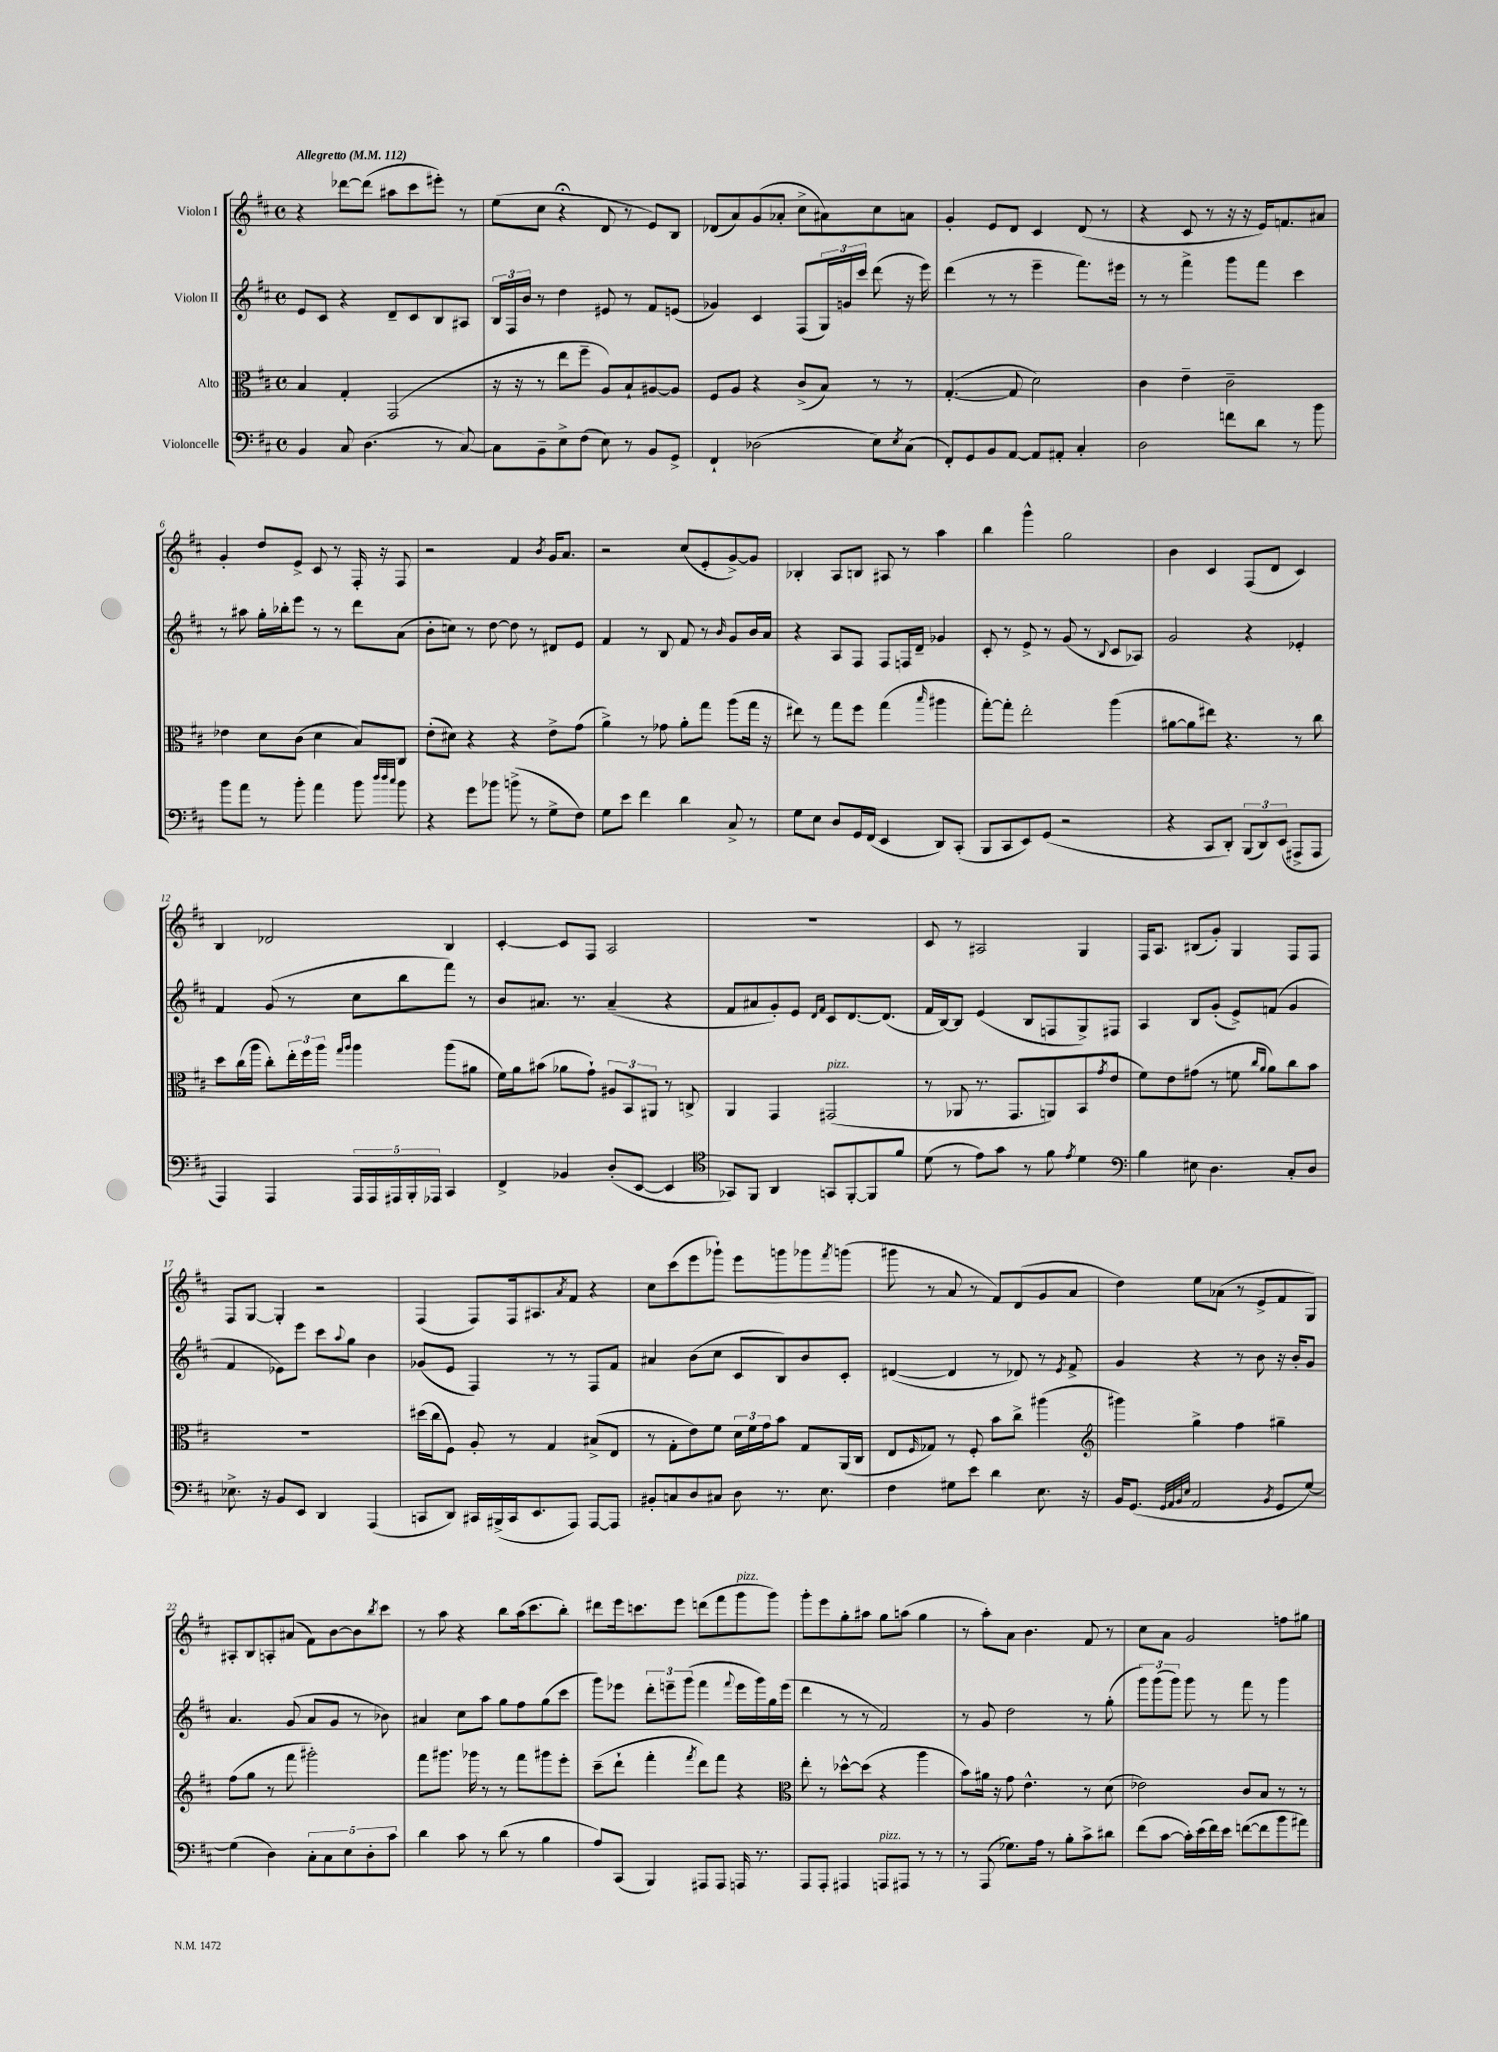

**kern	**kern	**kern	**kern
*staff4	*staff3	*staff2	*staff1
*clefF4	*clefC3	*clefG2	*clefG2
*k[f#c#]	*k[f#c#]	*k[f#c#]	*k[f#c#]
*M4/4	*M4/4	*M4/4	*M4/4
*met(c)	*met(c)	*met(c)	*met(c)
*MM112	*MM112	*MM112	*MM112
4BB/	4B/	8e/L	4r
.	.	8c#/J	.
8C#/	4G'/	4r	[8ddd-\L
(4.D\	.	.	(8ddd-\]J
.	(2GG/	8d~/L	8aa#\L
.	.	8c#/	8ccc#\
8r	.	8B/	8eee#'\J)
[8C#/)	.	8A#/J	8r
=	=	=	=
8C#\]L	16r	24B/LL	(8ee\L
.	.	24F#/	.
.	16r	.	.
.	.	24b/JJ	.
8BB~\	8r	8r	8cc#\J
8E^\	8ee\L	4dd\	4r;
(8F#\J	8ff#~\J	.	.
8E\)	8A/L)	8e#/	8d/
8r	8B`/	8r	8r
8BB/L	[8A#/	8f#/L	8e/L)
8GG^/J	8A#/]J	(8e/J	8B/J
=	=	=	=
4FF#`/	8F#/L	4g-/)	(8d-/L
.	8A/J	.	8a/)
(2D-\	4r	4c#/	(8g/
.	.	.	8a-'/J
.	(8c#^/L	(8F#/L	8cc#^\L
.	8B/J)	24G/L)	8a#\)
.	.	24g/	.
.	.	24ccc#/JJ	.
8E\L)	8r	(8ddd\	8cc#\
8qE/	.	.	.
(8C#\J	8r	16r	8a\J
.	.	16eee\)	.
=	=	=	=
8FF#'/L)	([4.G'/	(4ddd\	4g'/
8GG/	.	.	.
8BB/	.	8r	8e/L
[8AA/J	8G/]	8r	8d/J
8AA/]L	2d\)	4eee~\	4c#/
8AA#'/J	.	.	.
4C#'/	.	8.fff#\L)	(8d/
.	.	.	8r
.	.	16eee#\Jk	.
=	=	=	=
2D\	4c#\	8r	4r
.	.	8r	.
.	4e~\	4fff#^\	8c#/
.	.	.	8r
8f\L	2c#~\	8ggg\L	16r
.	.	.	16r
8d\J	.	8fff#\J	16e/LK)
.	.	.	8.f/
8r	.	4ccc#\	.
8b\	.	.	8a#/J
=	=	=	=
8b\L	4e-\	8r	4g'/
8a\J	.	8aa#\	.
8r	8d\L	16gg'\LL	8dd/L
.	.	16bb-'\J	.
8b'\	(8c#\J	8eee\J	8e^/J
4a\	4d\	8r	8c#/
.	.	8r	8r
8b\	8B/L)	8ddd\L	16F#'/
.	.	.	16r
32qqdd/LLL	.	.	.
32qqdd/	.	.	.
32qqcc#/JJJ	.	.	.
8b\	8C#/J	(8a\J	8F#/
=	=	=	=
4r	(8e'\L	8b'\L	2r
.	8d#\J)	8cc\J)	.
8g\L	4r	8r	.
8b-\J	.	[8dd\	.
(8b^\	4r	8dd\]	4f#/
8r	.	8r	.
.	.	.	8qb/
8G^\L	8e^\L	8d#/L	16g/LK
.	.	.	8.a/J
8F#\J)	(8g\J	8e/J	.
=	=	=	=
8G\L	4a^\)	4f#/	2r
8e\J	.	.	.
4f#\	8r	8r	.
.	8g-\	8B/	.
4d\	8a'\L	8f#/	(8cc#/L
.	8gg\J	8r	8e'/
.	.	16qqb/	.
8C#^/	(8aa\L	8g/L	[8g^/)
8r	16gg\Jk	16b/L	8g/]J
.	16r	16a/JJ	.
=	=	=	=
8G\L	8ee#\)	4r	4B-'/
8E\J	8r	.	.
8D/L	8gg\L	8A/L	8A/L
16GG/L	8ff#\J	8F#/J	8B/J
(16FF#/JJ	.	.	.
4EE/	(4gg\	8F#/L	8A#/
.	.	16F/L	8r
.	.	16d~/JJ	.
.	16qqbb/	.	.
8DD/L)	4aa#\	4g-/	4aa\
(8CC#'/J	.	.	.
=	=	=	=
8BBB/L	[8gg'\L)	8c#'/	4bb\
8CC#/	8gg'\]J	8r	.
8EE/)	2ee'\	8e^/	4ggg^^\
(8GG/J	.	8r	.
2r	.	(8g/	2gg\
.	.	8r	.
.	.	8qqB/	.
.	(4aa\	8c#/L	.
.	.	8A-/J)	.
=	=	=	=
4r	[8a#\L	2g/	4b\
.	8a#\]	.	.
8CC#/L	8ee#\J)	.	4c#/
8DD'/J)	4.r	.	.
(12BBB/L	.	4r	(8F#/L
12DD/)	.	.	.
.	.	.	8d/J
(12EE/J	.	.	.
8AAA#^/L	8r	4e-'/	4c#/)
8AAA#/J	8cc#\	.	.
=	=	=	=
4AAA/)	8dd\L	4f#/	4B/
.	(16cc#\L	.	.
.	16aa\JJ	.	.
4AAA/	8cc#'\L)	(8g/	2d-/
.	24ee'\L	8r	.
.	24ff#\	.	.
.	24aa\JJ	.	.
.	16qqgg/LL	.	.
.	16qqaa/JJ	.	.
20AAA/LL	4aa\	8cc#\L	.
20AAA/	.	.	.
20AAA#/	.	.	.
.	.	8bb\	.
20BBB'/	.	.	.
20AAA-/JJ	.	.	.
4CC#/	(8aa\L	8fff#\J)	4B/
.	8a#\J	8r	.
=	=	=	=
4FF#^/	16f#\LL)	8b/L	[4c#'/
.	16a\J	.	.
.	(8b#\J	8.a#/J	.
4BB-/	8a-\L	.	8c#/]L
.	.	8.r	.
.	8g`\J)	.	8F#/J
(8D'/L	12A#/L	(4a#~/	2A/
.	12BB/	.	.
[8EE/J	.	.	.
.	12AA#/J	.	.
4EE/]	8r	4r	.
.	8C^/	.	.
=	=	=	=
*clefC4	*	*	*
8GG-/L)	4AA/	8f#/L	1r
8FF#/J	.	8a#/	.
4AA/	4GG/	8g'/)	.
.	.	8e/J	.
.	.	16qqd/LL	.
.	.	16qqf#/JJ	.
8GG/L	(2GG#/	8c#/L	.
[8FF#'/	.	[8.d/	.
8FF#/]	.	.	.
.	.	(8.d/]J	.
8f#/J	.	.	.
=	=	=	=
(8d\	8r	16f#/LL	8c#/
.	.	[16B/J)	.
8r	8AA-/	8B/]J	8r
8e\L)	8.r	(4e/	2A#/
8g\J	.	.	.
.	8.GG/L	.	.
8r	.	8B/L	.
8f#\	8AA/)	8F/	.
8qe/	.	.	.
4d\	(8BB/	8G^/)	4G/
.	8qg/	.	.
.	8e/J	8F#/J	.
=	=	=	=
*clefF4	*	*	*
4B\	8f#\L)	4A/	16F#/LK
.	.	.	8.A/J
.	8e\	.	.
8E#\	(8g#\J	8B/L	(8B#/L
4.D\	8r	(8g'/J	8g'/J)
.	8f\	8e^/L)	4G/
.	16qqcc#/LL	.	.
.	16qqa/JJ	.	.
.	8a\L)	(8f/J	.
8C#'/L	8cc#\	4g/	8F#/L
8D/J	8b\J	.	8F#/J
=	=	=	=
8.E-^\	1r	4f#/	8F#/L
.	.	.	[8G/J
16r	.	.	.
8BB/L	.	8e-\L)	4G'/]
8EE/J	.	8eee\J	.
4DD/	.	8ccc#\L	2r
.	.	8qqaa/	.
.	.	8gg\J	.
(4AAA/	.	4b\	.
=	=	=	=
8CC/L	(16dd#\LL	(8g-/L	(4F#/
.	16cc#\J	.	.
8DD/J)	8F#\J)	8e/J	.
16CC#/LL	8A'/	4F#/)	8F#/L)
(16BBB#^/	.	.	.
16CC#/J	8r	.	16F#/k
8.EE/	.	.	8.A#/
.	4G/	8r	.
.	.	.	8qa/
8AAA/J)	.	8r	8f#/J
[8AAA/L	(8B#^/L	8F#/L	4r
8AAA/]J	8E/J	8f#/J	.
=	=	=	=
8BB#'/L	8r	4a#/	8cc#\L
8C/	8G'\L	.	(8ccc#\
8D/	8e\)	(8b\L	8eee\
8C#/J	8f#\J	8cc#\J	8ggg-`\J)
8D\	24d\LL	8c#/L	8eee\L
.	24f#\	.	.
.	24g\J	.	.
8.r	8b\J	8B/)	8ggg\
.	8G/L	8b/	8ggg-\
8.E\	.	.	.
.	.	.	8qfff#/
.	(16AA/L	8c#'/J	(8ggg\J
.	16C#/JJ	.	.
=	=	=	=
4F#\	8E/L	([4d#/	8ggg#\
.	16qqF#/	.	.
.	8G-/J)	.	8r
8G#\L	8r	4d#/]	8a/
8e\J	8F#'/	.	8r
4d\	8b\L	8r	8f#/L)
.	8cc#^\J	8d-/)	(8d/
8.E\	(4aa#\	8r	8g/
.	.	8qe/	.
.	.	8f#^/	8a/J
16r	.	.	.
=	=	=	=
*	*clefG2	*	*
16BB/LK	4ggg#\)	4g/	4dd\)
(8.GG/J	.	.	.
32qqGG/LLL	.	.	.
32qqAA/	.	.	.
32qqBB/	.	.	.
32qqE/JJJ	.	.	.
2AA/	4gg^\	4r	8ee\L
.	.	.	(8a-\J
.	4ff#\	8r	8r
.	.	8b\	8e^/L
8qBB/	.	.	.
8GG/L	4gg#~\	16r	8f#/
.	.	16b'/LK	.
[8G/J)	.	8g/J	8G/J)
=	=	=	=
(4G\]	(8ff#\L	4.a/	8A#'/L
.	8gg\J	.	8B/
4D\)	8r	.	8A'/
.	8fff#\	(8g/	(8a#/J
10C#'\L	2ggg#'\)	8a/L	8f#\L)
10C#\	.	.	.
.	.	8g/J	[8b\
10E\	.	.	.
.	.	8r	8b\]
10D'\	.	.	.
.	.	.	8qbb/
.	.	8b-\)	8ccc#\J
10c#\J	.	.	.
=	=	=	=
4d\	8fff#\L	4a#/	8r
.	8.ggg#\J	.	8aa\
8c#\	.	8cc#\L	4r
.	16ggg-\	.	.
8r	8r	8aa\J	.
(8d\	8r	8gg\L	8bb\L
8r	8fff#\L	8ff#\	(16aa\k
.	.	.	8.ccc#\
4B\	8ggg#\	(8gg\	.
.	8eee'\J	8ccc#\J	8bb'\J)
=	=	=	=
8A/L)	(8ccc#~\L	8ggg\L)	8ddd#\L
(8CC#/J	8ddd`\J	8eee-\J	16eee\k
.	.	.	8.ccc\
4BBB/)	4fff#'\	12ddd'\L	.
.	.	12eee~\	.
.	.	.	8eee\J
.	.	(12ggg\J	.
.	8qfff#/	.	.
8AAA#/L	8ddd\L)	4fff#\	(8ddd\L
8AAA#/J	8fff#\J	.	8fff#\
.	.	8qqfff#/	.
16AAA/	4r	16eee\LL	8ggg\
8.r	.	16ggg\)	.
.	.	16gg\	8ggg\J)
.	.	(16eee\JJ	.
=	=	=	=
*	*clefC3	*	*
8AAA/L	8ee'\	4ddd\	8ggg'\L
8AAA'/J	8r	.	8eee\
4AAA#/	[8dd-^^\L	8r	8gg'\
.	(8dd-\]J	8r	8aa#\J
8AAA/L	4r	2f#/)	8gg\L
8AAA#/J	.	.	(8aa\J
8r	4aa\	.	4gg\
8r	.	.	.
=	=	=	=
8r	8b\L)	8r	8r
(8AAA/	16a#\Jk	8g/	8aa'\L)
.	16r	.	.
8.G-\L)	8g\	2dd\	8a\J
.	4.e^^\	.	4.b\
16A\Jk	.	.	.
8r	.	.	.
8B'\L	.	.	.
8c#^\	8r	8r	8f#/
8d#\J	(8d\	(8gg'\	8r
=	=	=	=
(8f#\L	2e-\)	12ggg\L)	8cc#\L
.	.	(12ggg\	.
[8c#\J	.	.	8a\J
.	.	12ggg\J)	.
16c#'\]LL)	.	8ggg\	2g/
(16e\	.	.	.
16f#\)	.	8r	.
16e\JJ	.	.	.
([8f\L	8c#/L	8fff#\	.
8f\]	8B/J	8r	.
8b\	8r	4ggg\	8ff\L
8a#\J)	8r	.	8gg#\J
==	==	==	==
*-	*-	*-	*-
